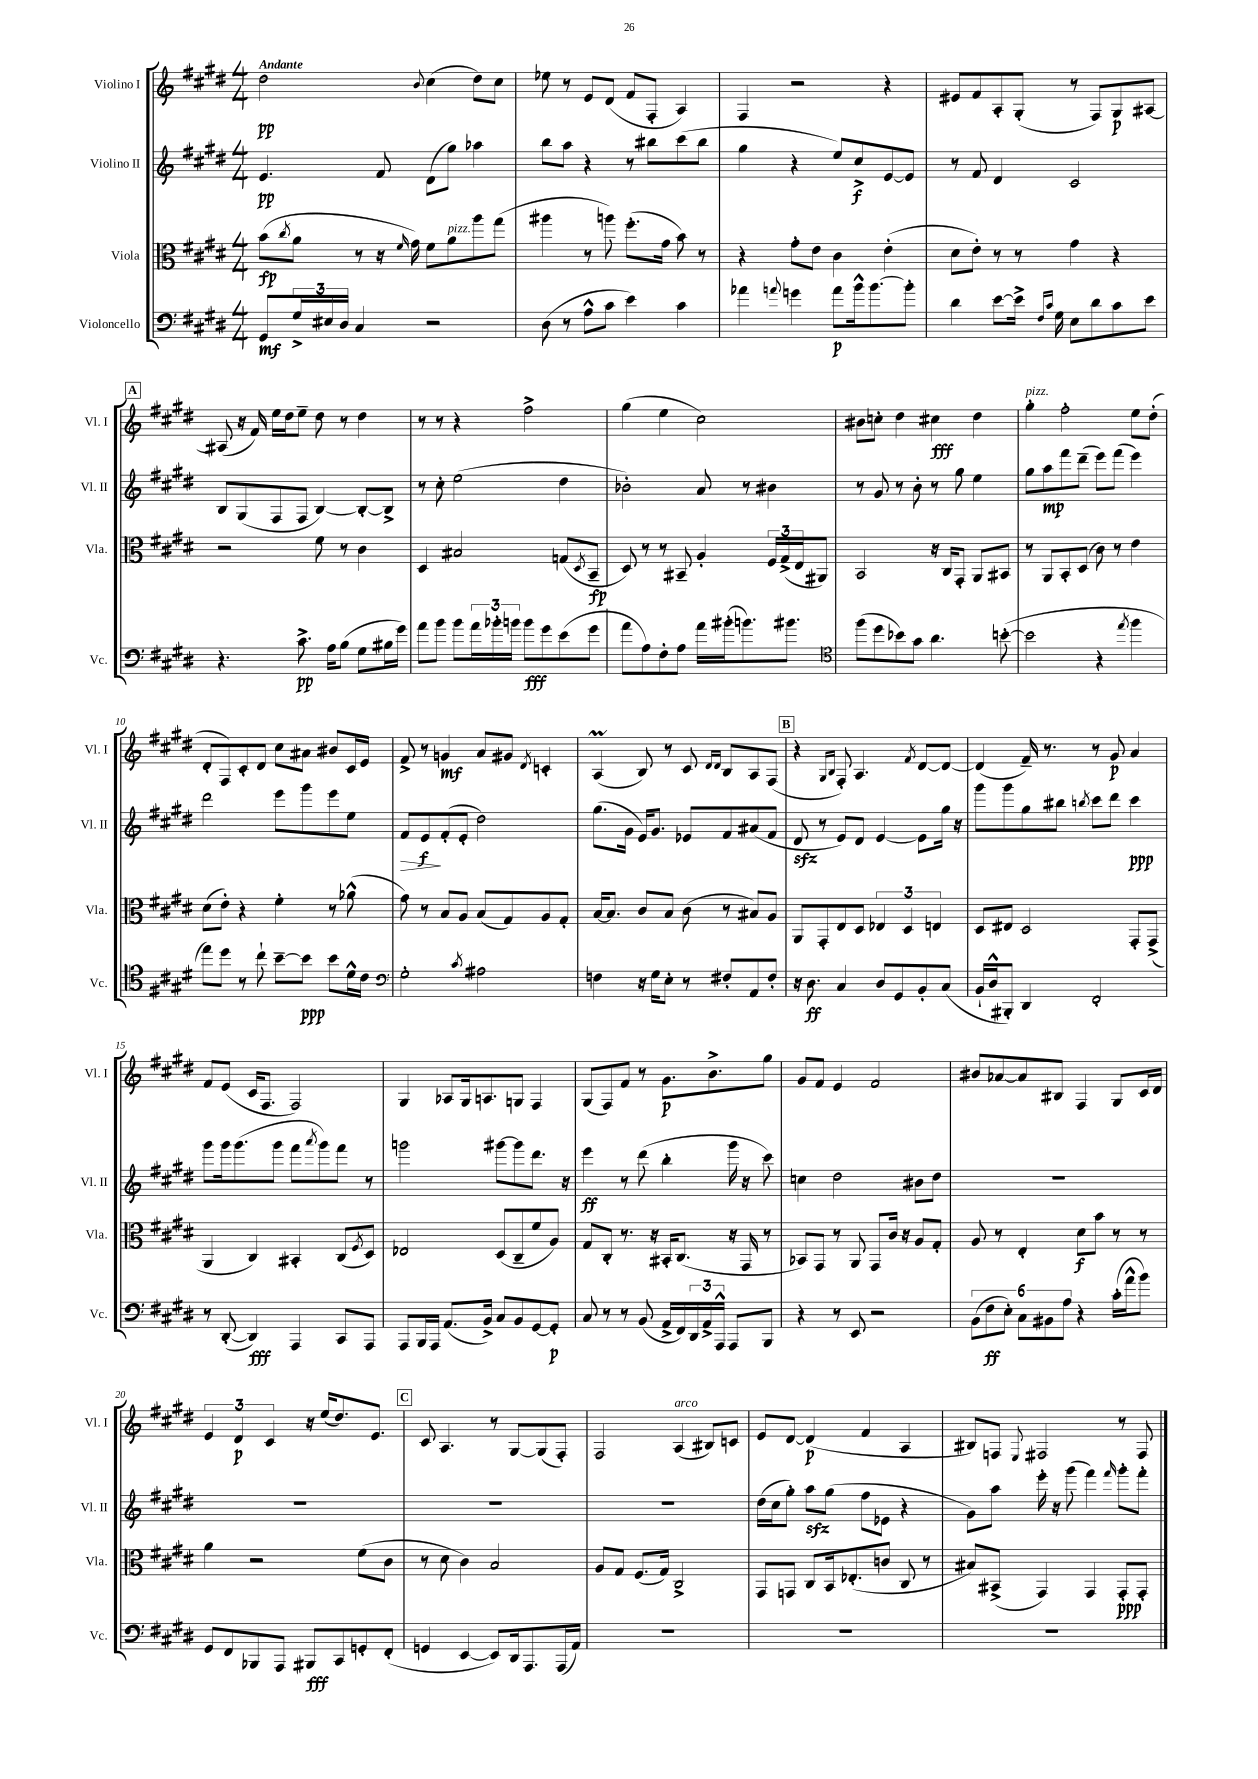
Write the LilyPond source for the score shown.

<<
\new StaffGroup <<
\new Staff = "s0" \with { instrumentName = "Violino I" shortInstrumentName = "Vl. I" } {
    \clef treble \key e \major \numericTimeSignature \time 4/4 \tempo "Andante"
    dis''2\pp \appoggiatura { b'8 } cis''4( dis''8) cis''8 |
    ees''8 r8 e'8 dis'8( fis'8 fis8-. a4) |
    fis4 r2 r4 |
    eis'8 fis'8 a8-. gis8-.( r8 fis8) gis8\p ais8~ |
    \mark \markup { \box "A" } ais8( r16 fis'16) e''16 dis''16 e''8-- dis''8 r8 dis''4 |
    r8 r8 r4 fis''2-> |
    gis''4( e''4 cis''2) |
    bis'8 c''8-. dis''4 cis''4\fff dis''4 |
    gis''4-.^\markup { \italic "pizz." } fis''2-. e''8 dis''8-.( |
    dis'8-. fis8) cis'8-. dis'8 cis''8 ais'8 bis'8 cis'16 e'16 |
    fis'8-> r8 g'4\mf a'8 gis'8 \acciaccatura { dis'8 } c'4-. |
    a4\prall( b8) r8 cis'8 \grace { dis'16 dis'16 } b8 a8 fis8( |
    \mark \markup { \box "B" } r4 \grace { gis16 b16 } fis8-.) a4. \acciaccatura { fis'8 } dis'8~ dis'8~ |
    dis'4( fis'16--) r8. r8 gis'8\p a'4 |
    fis'8 e'8( cis'16 fis8. fis2) |
    gis4 aes8 gis16 a8. g8 fis4 |
    gis8( fis8) fis'8 r8 gis'8.\p b'8.-> gis''8 |
    gis'8 fis'8 e'4 fis'2 |
    bis'8 aes'8~ aes'8 bis8 fis4 gis8 cis'16 dis'16 |
    \tuplet 3/2 { e'4 dis'4\p cis'4 } r16 e''16( dis''8.) e'8. |
    \mark \markup { \box "C" } cis'8 a4. r8 gis8~ gis8( fis8-.) |
    fis2 a4^\markup { \italic "arco" }( bis8) c'8 |
    e'8 dis'8~ dis'4\p( fis'4 a4 |
    bis8) f8 \appoggiatura { e8 } fis2 r8 fis8 \bar "|." |
}
\new Staff = "s1" \with { instrumentName = "Violino II" shortInstrumentName = "Vl. II" } {
    \clef treble \key e \major \numericTimeSignature \time 4/4
    e'4.\pp fis'8 dis'8( gis''8) aes''4 |
    b''8 a''8 r4 r8 bis''8 cis'''8( bis''8 |
    gis''4 r4 e''8) cis''8->\f e'8~ e'8 |
    r8 fis'8 dis'4 cis'2 |
    \mark \markup { \box "A" } b8 gis8( fis8 fis8 b4~) b8~-. b8-> |
    r8 cis''8-. e''2( dis''4 |
    bes'2-.) a'8 r8 bis'4 |
    r8 gis'8 r8 b'8-. r8 gis''8 e''4 |
    gis''8 a''8\mp fis'''8 dis'''8--( e'''8) fis'''8( e'''4) |
    dis'''2 e'''8 gis'''8 e'''8 e''8 |
    fis'8\> e'8\f\! fis'8-.( e'8-. dis''2) |
    gis''8.( gis'16 e'16) gis'8. ees'8 fis'8 ais'8( fis'8 |
    \mark \markup { \box "B" } dis'8\sfz r8 e'8) dis'8 e'4~ e'8 gis''16 r16 |
    gis'''8 gis'''8 gis''8 bis''8 \acciaccatura { b''8 } cis'''8 dis'''8 cis'''4\ppp |
    gis'''8 gis'''16 gis'''8.( gis'''8 fis'''8 \acciaccatura { a'''8 } gis'''8) fis'''8 r8 |
    g'''2 gis'''8~ gis'''8 dis'''8. r16 |
    e'''4\ff r8 dis'''8( b''4-. gis'''16 r16 cis'''8) |
    c''4 dis''2 bis'8 dis''8 |
    R1 |
    R1 |
    \mark \markup { \box "C" } R1 |
    R1 |
    dis''16( cis''16 gis''8-.) a''8\sfz gis''8( fis''8 ees'8 r4 |
    gis'8) a''8 e'''16-. r16 gis'''8( fis'''4) \grace { fis'''16 } gis'''8-. fis'''8-. \bar "|." |
}
\new Staff = "s2" \with { instrumentName = "Viola" shortInstrumentName = "Vla." } {
    \clef alto \key e \major \numericTimeSignature \time 4/4
    b'8\fp( \acciaccatura { cis''8 } a'8 r8 r16 \grace { fis'16 } gis'16) fis'8 a'8^\markup { \italic "pizz." } a''8 gis''8( |
    ais''4 r8 a''8) fis''8.-.( gis'16 b'8) r8 |
    r4 gis'8-. e'8 cis'4 e'4-.( |
    dis'8 e'8-.) r8 r8 gis'4 r4 |
    \mark \markup { \box "A" } r2 fis'8 r8 cis'4 |
    dis4 bis2 g8( \acciaccatura { dis8 } b,8--\fp |
    dis8) r8 r8 bis,8-- a4-. \tuplet 3/2 { fis16 gis16->( e16 } ais,8) |
    b,2 r16 cis16 gis,8-. a,8 bis,8 |
    r8 a,8 b,8-. dis8( cis'8) r8 e'4 |
    dis'8( e'8-.) r4 fis'4-. r8 aes'8-^( |
    gis'8) r8 b8 a8 b8( gis8) a8 gis8-. |
    b16~ b8. cis'8 b8 cis'8( r8 bis8) a8 |
    \mark \markup { \box "B" } a,8 gis,8-. e8 dis8 \tuplet 3/2 { ees4 dis4 e4 } |
    dis8 eis8 dis2 gis,8-. gis,8->( |
    a,4 cis4) bis,4-. cis8( \acciaccatura { fis8 } dis8) |
    ees2 dis8( cis8-- fis'8 a8) |
    gis8 cis8-. r8. r16 bis,16-. cis8.( r16 gis,16 r8 |
    bes,8) gis,8 r8 a,8 gis,8 cis'16 r16 a8 gis8-. |
    a8 r8 e4-. dis'8\f b'8 r8 r8 |
    a'4 r2 fis'8( cis'8 |
    \mark \markup { \box "C" } r8 dis'8 cis'4) b2 |
    a8 gis8 fis8.( gis16) cis2-> |
    gis,8 g,8 cis8 b,16 ees8.-.( c'8 cis8 r8 |
    bis8) bis,8->( gis,4) gis,4 gis,8-.\ppp gis,8-. \bar "|." |
}
\new Staff = "s3" \with { instrumentName = "Violoncello" shortInstrumentName = "Vc." } {
    \clef bass \key e \major \numericTimeSignature \time 4/4
    gis,8\mf \tuplet 3/2 { gis16-> eis16 dis16 } cis4 r2 |
    dis8( r8 a8-^ cis'8 e'4) cis'4 |
    aes'4 \appoggiatura { a'8 } g'4 a'8\p b'16-^ b'8.~ b'8-. |
    dis'4 e'8~ e'16-> \grace { fis16 cis'16 } gis16 e8 dis'8 cis'8 e'8 |
    \mark \markup { \box "A" } r4. cis'8.->\pp a16 b8( gis8 bis16 gis'16) |
    a'8 b'8 b'8 \tuplet 3/2 { a'16 bes'16-. b'16 } b'8\fff gis'8 e'8( gis'8 |
    a'8 a8) fis8-. a8 a'16 bis'16-.( b'8.) bis'8. |
    \clef tenor fis''8( dis''8 bes'8) gis'8 a'4. b'8~-.( |
    b'2 r4 \acciaccatura { e''8 } fis''4 |
    e''8) dis''8 r8 cis''8-! b'8~-- b'8\ppp b'8 dis'16-^ cis'16 |
    \clef bass gis2-. \acciaccatura { cis'8 } ais2 |
    f4 r16 gis16 e8-. r8 fis8-. a,8 fis8-. |
    \mark \markup { \box "B" } r16 dis8.\ff cis4 dis8 gis,8 b,8-. cis8( |
    b,16-! dis16-^ bis,,8-.) dis,4 fis,2-. |
    r8 dis,8~-.( dis,4\fff) a,,4 cis,8 a,,8 |
    a,,8 b,,16 a,,16 a,8.( b,16->) cis8 b,8 gis,8~ gis,8-.\p |
    cis8 r8 r8 b,8( a,16-> fis,16) \tuplet 3/2 { dis,16 a,16-> a,,16-^ } a,,8 b,,8 |
    r4 r8 e,8 r2 |
    \tuplet 6/4 { b,8( fis8\ff e8-.) cis8 bis,8 a8 } r4 cis'16-.( a'16-^ b'8) |
    gis,8 fis,8 bes,,8 a,,8 bis,,8\fff cis,8 g,8-. fis,8-.( |
    \mark \markup { \box "C" } g,4 e,4~ e,8) dis,16 a,,8. a,,16( a,16) |
    R1 |
    R1 |
    R1 \bar "|." |
}
>>
>>
